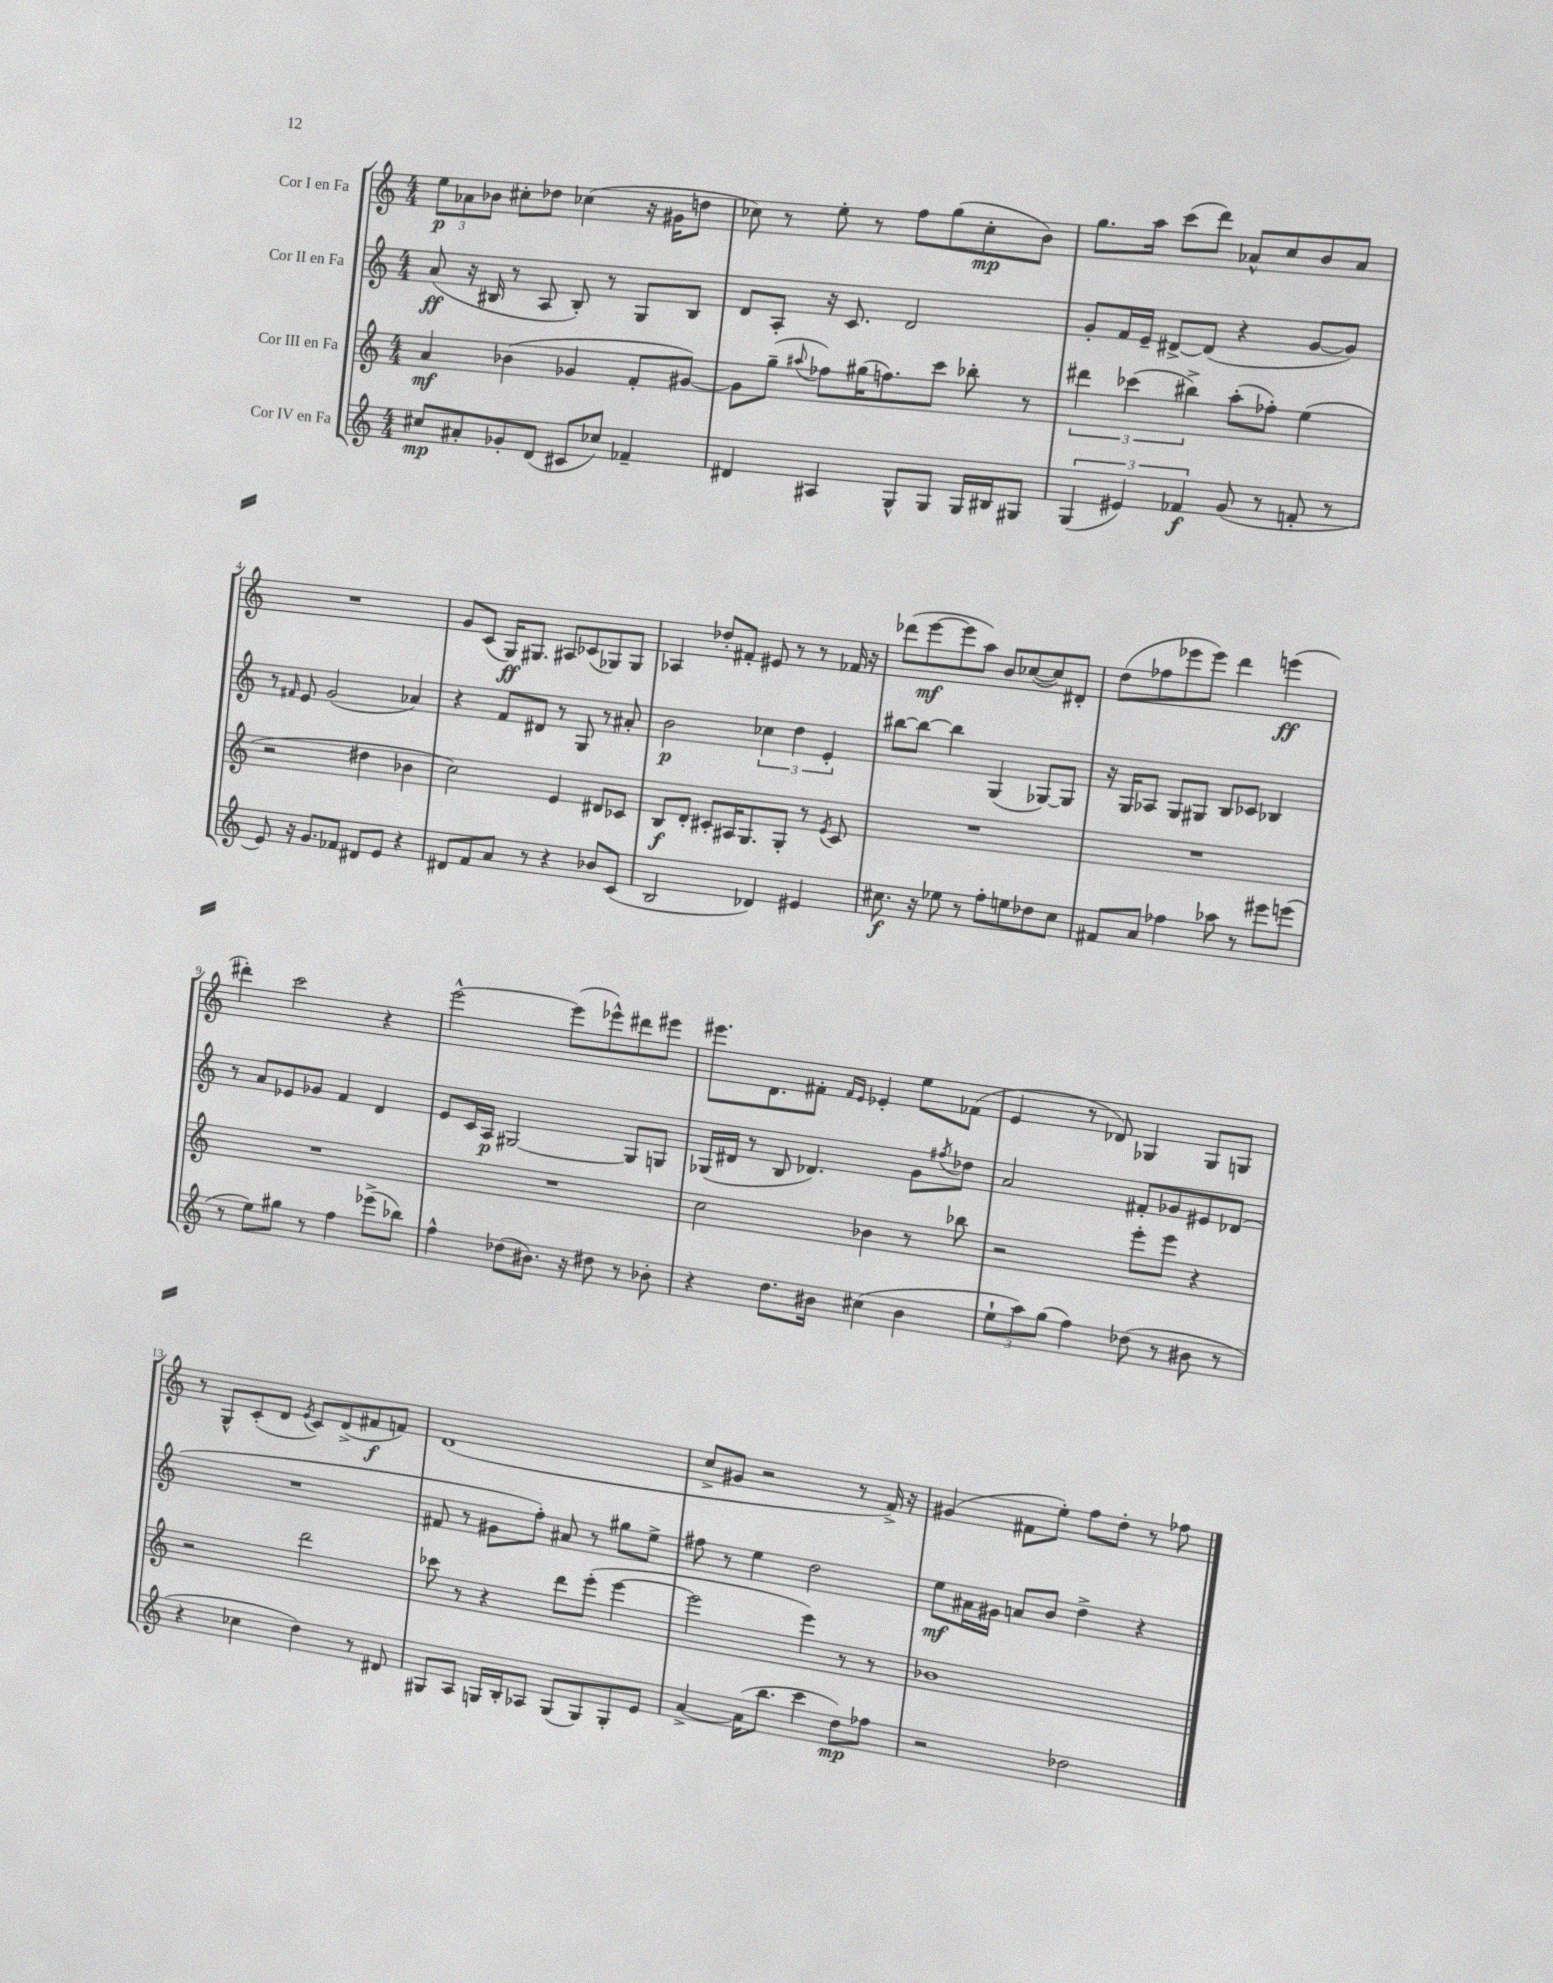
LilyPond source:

<<
\new StaffGroup <<
\new Staff = "s0" \with { instrumentName = "Cor I en Fa" } {
    \clef treble \key c \major \numericTimeSignature \time 4/4
    \tuplet 3/2 { e''8\p aes'8 bes'8 } cis''8-. des''8 ces''4( r16 gis'16 d''8 |
    ces''8) r8 e''8-. r8 f''8 g''8( ces''8-.\mp b'8) |
    g''8. a''16 c'''8( d'''8) aes'8-^ c''8 b'8 aes'8 |
    R1 |
    g'8 c'8( g16\ff) gis8. ais8 ces'8( ges8) ges8 |
    aes4 des''8-. fis'8-. eis'8 r8 r8 fes'16 r16 |
    des'''8( e'''8~\mf e'''8 a''8) b'8 ces''8~( ces''8) dis'8-. |
    d''8( fes''8 ees'''8 ees'''8) d'''4 e'''4\ff( |
    dis'''4-.) c'''2 r4 |
    e'''2~-^ e'''8( ees'''8-^) dis'''8 eis'''8 |
    eis'''8. d'8. fis'8-. \grace { fis'16 e'16 } ees'4-. e''8 fes'8( |
    e'4 r8 des'8) ges4 ges8 g8 |
    r8 g8-^ c'8-.( d'8 \acciaccatura { e'8 } c'8) d'8->( fis'8\f f'8) |
    d'1( |
    c''8-> gis'8 r2 r8 f'16->) r16 |
    gis'4( fis'8 e''8-.) f''8 d''8-. r8 fes''8 \bar "|." |
}
\new Staff = "s1" \with { instrumentName = "Cor II en Fa" } {
    \clef treble \key c \major \numericTimeSignature \time 4/4
    a'8\ff( r16 bis16 r8 a8 bis8-.) r8 g8 bis8 |
    d'8 a8-. r16 c'8. d'2 |
    g'8-. f'16 e'16-- dis'8~-> dis'8( r4 g'8~ g'8) |
    r8 \grace { fis'16 } e'8 g'2( aes'4) |
    r4 f'8 dis'8 r8 g8 r8 ais'8-. |
    b'2\p \tuplet 3/2 { ces''4 d''4 e'4-. } |
    bis''8~ bis''8~ bis''4 g4( ges8~) ges8 |
    r16 g16 aes8 g8 gis8 b8 ces'8 bes4 |
    r8 a'8 ees'8 ges'8 f'4 d'4 |
    e'8 c'16 a16\p gis2~ gis8 g8 |
    ges16( dis'16 r8 b8 des'4.) g'8 \acciaccatura { fis''8 } des''8 |
    a'2 fis'8-. ges'8 eis'8 des'8( |
    R1 |
    fis'8 r8 gis'8 f''8-.) ais'8 r8 gis''8 e''8-> |
    fis''8 r8 e''4 d''2 |
    e''8\mf ais'16 gis'16 a'8 b'8 d''4-> r4 \bar "|." |
}
\new Staff = "s2" \with { instrumentName = "Cor III en Fa" } {
    \clef treble \key c \major \numericTimeSignature \time 4/4
    a'4\mf bes'4( ges'4 f'8-. gis'8~) |
    gis'8 g''8--( \appoggiatura { ais''8 } fes''8) gis''16( f''8.) c'''8 bes''8-. r8 |
    \tuplet 3/2 { dis'''4 ces'''4( bis''4->) } a''8-.( fes''8-.) e''4( |
    r2 dis''4 bes'4 |
    c''2) e'4 dis'8 ces'8 |
    b8\f d'8-. cis'8-. ais16 g8. g8-. r8 \acciaccatura { e'8 } cis'8 |
    R1 |
    R1 |
    R1 |
    R1 |
    c''2 bes'4 r8 bes''8 |
    r2 e'''8-. e'''8 r4 |
    r2 d'''2 |
    ces'''8 r8 r4 d'''8 e'''8-.( e'''4~ |
    e'''2 e'''4) r8 r8 |
    bes'1 \bar "|." |
}
\new Staff = "s3" \with { instrumentName = "Cor IV en Fa" } {
    \clef treble \key c \major \numericTimeSignature \time 4/4
    cis''8\mp ais'8-. ges'8-. d'8( cis'8 ces''8) fes'4-- |
    dis'4 ais4 g8-^ g8 g16 bis16 gis8 |
    \tuplet 3/2 { g4( eis'4) fes'4\f } g'8( r8 f'8-. r8 |
    e'8) r16 g'8. fes'8 dis'8 e'8 r4 |
    dis'8 f'8 a'8 r8 r4 bes'8 c'8( |
    b2 des'4) eis'4 |
    cis''8.\f r16 ees''8 r8 f''8-. e''8 des''8 cis''8 |
    fis'8 a'8 fes''4 aes''8 r8 eis'''8 e'''8( |
    r8 e''8) gis''8 r8 f''4 ees'''8->( bes''8) |
    f''4-^ des''8( bis'8.) r16 dis''8 r8 bes'8-. |
    r4 d''8. bis'16 cis''4( bis'4 |
    \tuplet 3/2 { e''8-! a''8) g''8( } f''4) des''8( r8 bis'8 r8 |
    r4 ces''4 d''4) r8 dis'8 |
    gis8 a8 g16 b16-. aes8 g8( g8) g8-. e'8 |
    a'4~-> a'16( b''8. c'''4 d''8\mp) fes''8 |
    r2 des''2 \bar "|." |
}
>>
>>
